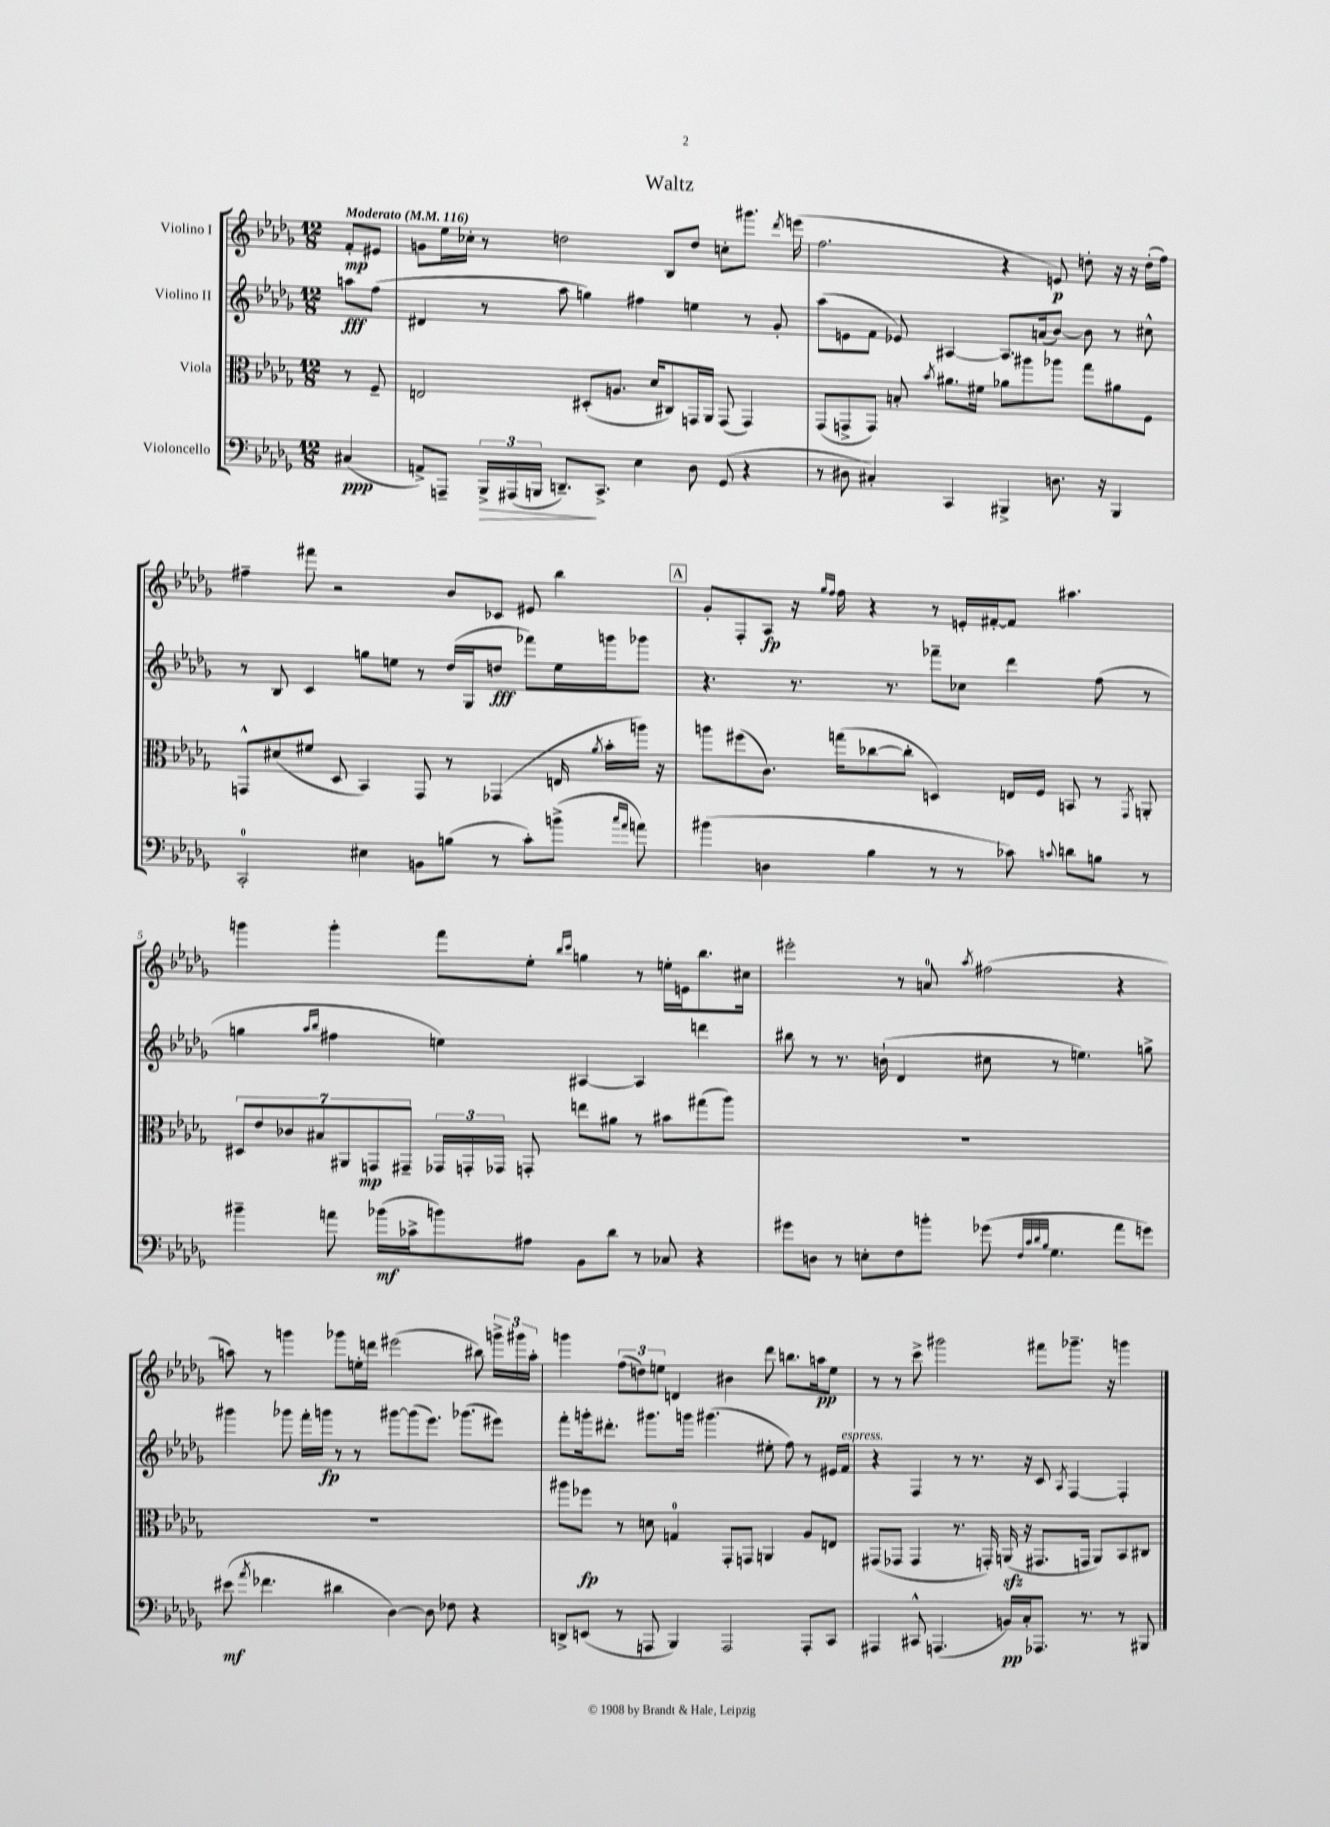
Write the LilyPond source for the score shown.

\header { title = "Waltz" }
<<
\new StaffGroup <<
\new Staff = "s0" \with { instrumentName = "Violino I" } {
    \clef treble \key des \major \numericTimeSignature \time 12/8 \partial 4 \tempo "Moderato" 4 = 116
    \autoBeamOff f'8[-.\mp eis'8] |
    g'8[ ees''16 ces''16]-. r8 d''2 bes8[ d''8] c''8[-. gis'''8.] \acciaccatura { des'''8 } e'''16( |
    f''2. r4 e'8\p) d''8-. r16 r16 d''16[-.( f''16]) |
    fis''4-- fis'''8 r2 bes'8[ ces'8] eis'8 bes''4 |
    \mark \markup { \box "A" } ges'8[-. f8-. aes8]\fp r16 \grace { ges''16[ f''16] } f''16 r4 r8 e'16[-. fis'16~-. fis'8] ais''4. |
    g'''4 g'''4-. f'''8[ ees''8]-. \grace { bes''16[ c'''16] } g''4 r8 e''16[-. e'16 bes''8. cis''16] |
    eis'''2-. r8 a'8-0 \acciaccatura { aes''8 } fis''2( r4 |
    a''8) r8 g'''4 ges'''8[ e''16-. d'''16] eis'''2( bis''8) \tuplet 3/2 { g'''16[-> gis'''16 a''16]-. } |
    g'''4 \tuplet 3/2 { f''8[( d''8) e''8] } d'4 bis'4 des'''8 b''8.[ a''16\pp e''8] |
    r8 r8 c'''8-> gis'''2 fis'''8[ ges'''8.]-- r16 g'''4 \bar "|." |
}
\new Staff = "s1" \with { instrumentName = "Violino II" } {
    \clef treble \key des \major \numericTimeSignature \time 12/8 \partial 4
    \autoBeamOff a''8[\fff f''8]( |
    dis'4 r8 aes''8 g''4) fis''4 e''4 r8 ges'8-. |
    aes''8[( e'8 f'8] ees'8) ais4~ ais8.[ a'16( bes'8]~) bes'8 r8 cis''8-^ |
    r8 bes8 c'4 g''8[ e''8] r8 des''16[( ges16 d''8]\fff fes'''8[) e''16 g'''16 ges'''8] |
    \mark \markup { \box "A" } r4. r8. r8. fes'''8[-- ces''8] des'''4 f''8( r8 |
    g''4 \grace { aes''16[ bes''16] } fis''4 e''4) ais4~ ais4 d'''4 |
    bis''8 r8 r8. b'16-!( des'4 cis''8 r8 e''4.) g''8-> |
    gis'''4 ges'''8 f'''16[-. g'''16]\fp r8 r8 gis'''8[~ gis'''8( ees'''8.]) ges'''8.[( eis'''8]) |
    f'''8[-. g'''16-. dis'''8.]-. gis'''8.[ g'''16] gis'''4.( eis''8-. f''8) r8 eis'16[ f'16]^\markup { \italic "espress." } |
    r4 f4 r8 r8. r16 c'8 \acciaccatura { aes8 } f4~ f4-. \bar "|." |
}
\new Staff = "s2" \with { instrumentName = "Viola" } {
    \clef alto \key des \major \numericTimeSignature \time 12/8 \partial 4
    \autoBeamOff r8 f8-- |
    e2 dis8[-.( a8.] des'16[ cis8) g,16 aes,16] g,8( g,4) |
    ges,8[( g,8-> g,8]) b8-. \acciaccatura { bes'8 } ais'8.[ fis'16] aes'8[ ais''8 aes''8] ges''8[ ais'8 f8] |
    g,8[-^ dis'8( fis'8] des8 bes,4) g,8 r8 ges,4( e16 \acciaccatura { aes'8 } bes'16[-. a''16]) r16 |
    \mark \markup { \box "A" } a''8[ fis''8( c'8.]) g''16[( ces''8~ ces''8]-. d4) e16[ f16] b,8 r8 \acciaccatura { ges,8 } a,8-. |
    \tuplet 7/4 { dis8[ ees'8 ces'8 bis8 ais,8 g,8\mp gis,8]-- } \tuplet 3/2 { ges,16[ g,16-. ges,16] } g,8-. e''8[ ais'8] r8 bis'8[ gis''8( aes''8]) |
    R1. |
    R1. |
    ais''8[ fes''8]\fp r8 d'8 g4-0 ges,8[-. g,8] a,4 aes8[ e8] |
    gis,8[( ges,8] ges,4 r8. g,16-.) a,16\sfz( r16 gis,8.[ g,16] a,8[) bes,8 cis8] \bar "|." |
}
\new Staff = "s3" \with { instrumentName = "Violoncello" } {
    \clef bass \key des \major \numericTimeSignature \time 12/8 \partial 4
    \autoBeamOff cis4\ppp( |
    a,8[->) a,,8]-- \tuplet 3/2 { bes,,16[->\> ais,,16( b,,16] } d,8.[--\!) c,8.]-> ees4 des8 ges,8( r4 |
    r8 dis8 cis4-.) c,4 bis,,4-> d8. r16 bis,,4 |
    c,2-0-. eis4 b,8[ b8]( r8 c'8[-.) b'8]->( \grace { c''16[ aes'16] } a'8) |
    \mark \markup { \box "A" } bis'4( d4 bes4 r8 r8 ces'8) \appoggiatura { c'8 } d'8[ b8] r8 |
    bis'4-- a'8 bes'16[\mf( ces'16-> b'8) ais8] bes,8[ des'8] r8 ces8 r4 |
    gis'8[ d8] r8 e8[-. f8 b'8]-. ges'8( \grace { f32[ c'32 des'32 bes32] } ges4. aes'8[ g'8]) |
    eis'8\mf( \acciaccatura { aes'8 } fes'4. dis'4 des4~) des8 fes8 r4 |
    d,8[-> e,8]( r8 a,,8 bes,,4) a,,2 a,,8[-. c,8] |
    ais,,4 cis,8-^ a,,4.( b,16[\pp) c16-. aes,,8.] r8. r8 bis,,8 \bar "|." |
}
>>
>>
\layout { \context { \Score \override BarNumber.break-visibility = ##(#f #t #t) barNumberVisibility = #(every-nth-bar-number-visible 5) } }
